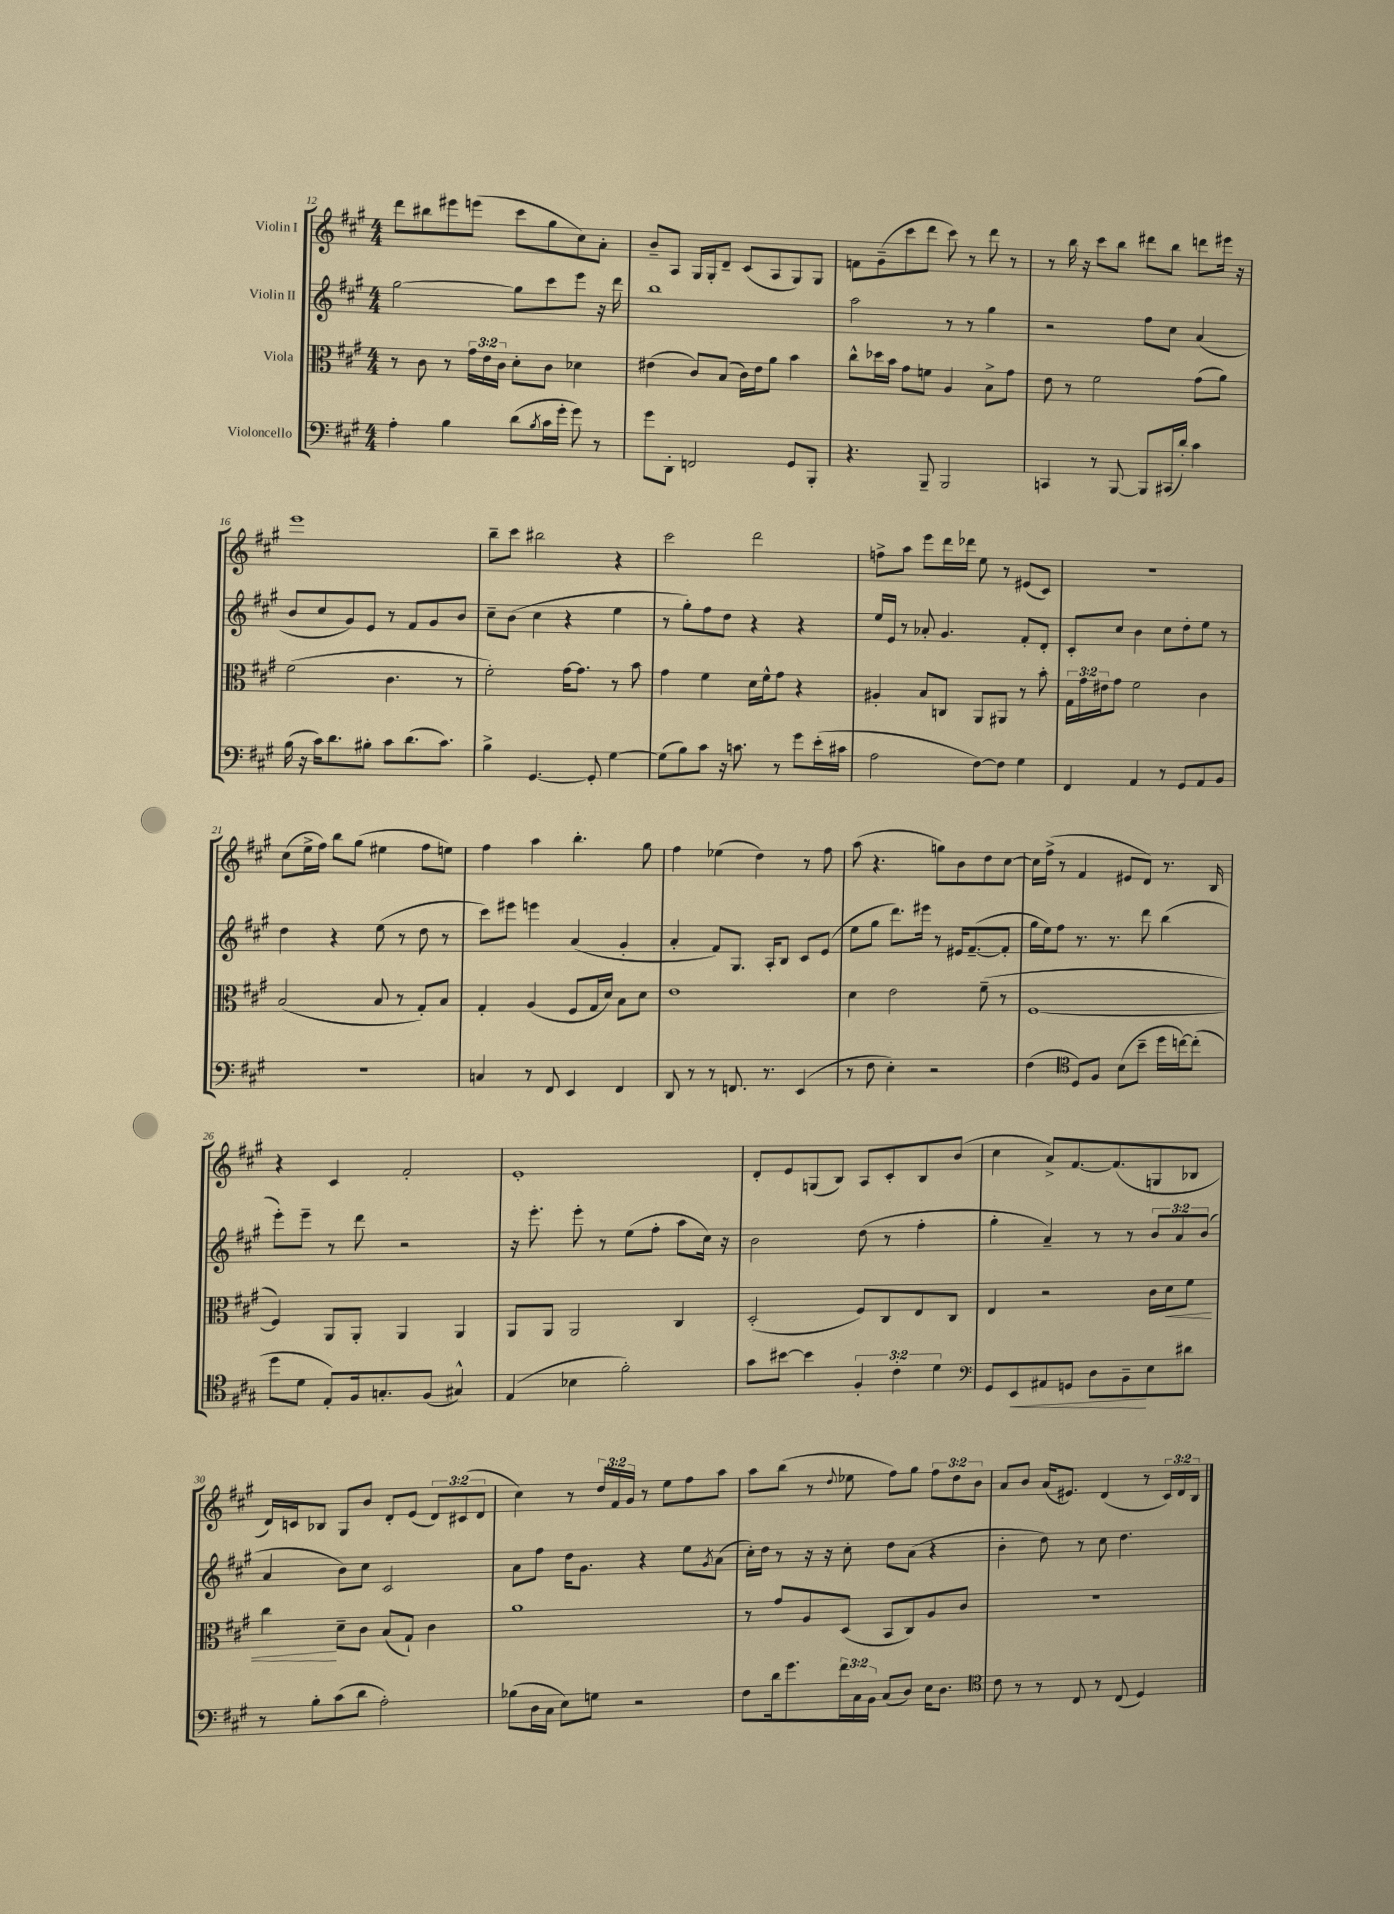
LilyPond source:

<<
\new StaffGroup <<
\new Staff = "s0" \with { instrumentName = "Violin I" } {
    \clef treble \key a \major \numericTimeSignature \time 4/4 \override Staff.TupletNumber.text = #tuplet-number::calc-fraction-text
    d'''8 bis''8 eis'''8 e'''8( cis'''8 gis''8 cis''8) a'8-. |
    b'8-- a8 gis16 gis16-. d'8-- cis'8( a8 gis8) gis8 |
    f'8 gis'8--( cis'''8 d'''8 cis'''8) r8 d'''8 r8 |
    r8 b''16 r16 cis'''8 b''8 dis'''8 b''8 d'''8 eis'''16 r16 |
    e'''1 |
    b''8-- cis'''8 bis''2 r4 |
    cis'''2 d'''2 |
    f''8-> a''8 e'''8 d'''16 des'''16 e''8 r8 eis'8( cis'8) |
    R1 |
    cis''8( e''16-> fis''16) b''8 gis''8( eis''4 fis''8 e''8) |
    fis''4 a''4 b''4.-. gis''8 |
    fis''4 ees''4( d''4) r8 fis''8 |
    a''8( r4. g''8) b'8 d''8 cis''8~ |
    cis''16 fis''16->( r8 fis'4 eis'8 d'8) r8. b16 |
    r4 cis'4 fis'2-. |
    e'1-. |
    d'8-. e'8 g8( b8) a8 cis'8-. b8 b'8( |
    cis''4 a'8->) fis'8.~ fis'8.( g8 bes8 |
    d'16) c'16 bes8 gis8 b'8 d'8-. e'8( \tuplet 3/2 { d'8) cis'8( d'8 } |
    cis''4) r8 \tuplet 3/2 { d''16 fis'16 gis'16 } r8 e''8 fis''8 a''8 |
    a''8 b''8( r8 \appoggiatura { d''8 } ees''8 fis''8) gis''8 \tuplet 3/2 { fis''8 d''8 b'8 } |
    a'8 b'8 a'16( eis'8.) d'4( r8 \tuplet 3/2 { cis'16) d'16 b16 } \bar "|." |
}
\new Staff = "s1" \with { instrumentName = "Violin II" } {
    \clef treble \key a \major \numericTimeSignature \time 4/4 \override Staff.TupletNumber.text = #tuplet-number::calc-fraction-text
    gis''2~ gis''8 cis'''8 e'''8 r16 d'''16 |
    b''1 |
    a''2 r8 r8 gis''4 |
    r2 fis''8 cis''8 a'4( |
    b'8 cis''8 gis'8) e'8 r8 fis'8 gis'8 b'8 |
    cis''8-- b'8( cis''4 r4 e''4 |
    r8 gis''8-.) fis''8 d''8 r4 r4 |
    e''16 e'16 r8 aes'8-. gis'4. fis'8-. d'8-. |
    cis'8-. cis''8 b'4 cis''8 d''8-. e''8 r8 |
    d''4 r4 e''8( r8 d''8 r8 |
    cis'''8) eis'''8 e'''4 a'4( gis'4-. |
    a'4-. fis'8) gis8. a16-. b8 cis'8 e'8( |
    e''8 gis''8 d'''8.) eis'''16 r8 eis'16 fis'8.~--( fis'8-. |
    gis''16 e''16) fis''8 r8. r8. d'''8 b''4( |
    e'''8-.) e'''8-- r8 d'''8 r2 |
    r16 e'''8.-. e'''8-. r8 e''8( fis''8-. a''8 cis''16) r16 |
    b'2 d''8( r8 fis''4-. |
    gis''4-. a'4--) r8 r8 \tuplet 3/2 { b'8 a'8 b'8( } |
    a'4 b'8) cis''8 cis'2 |
    a'8 fis''8 d''16 gis'8. r4 e''8 \acciaccatura { gis'8 } a'8( |
    cis''16-.) d''16 r8 r16 r16 cis''8-. d''8 a'8( r4 |
    b'4-. d''8) r8 cis''8 d''4. \bar "|." |
}
\new Staff = "s2" \with { instrumentName = "Viola" } {
    \clef alto \key a \major \numericTimeSignature \time 4/4 \override Staff.TupletNumber.text = #tuplet-number::calc-fraction-text
    r8 cis'8 r8 \tuplet 3/2 { gis'16 e'16 cis'16 } d'8-. cis'8 des'4 |
    eis'4( cis'8) b8( cis'16) eis'16 a'8 b'4 |
    cis''8-^ des''16 b'16 gis'8 f'8 a4 b8-> gis'8 |
    e'8 r8 fis'2 gis'8( a'8) |
    fis'2( cis'4. r8 |
    fis'2-.) gis'16~ gis'8. r8 b'8 |
    gis'4 fis'4 d'16 fis'16-^ gis'8 r4 |
    ais4-. b8 c8 a,8 ais,8 r8 b'8-. |
    \tuplet 3/2 { gis16 gis'16 eis'16 } gis'8 fis'2 cis'4 |
    b2( b8 r8 gis8-.) b8 |
    gis4-. a4( fis8 gis16 d'16) b8 d'8 |
    e'1 |
    d'4 e'2 fis'8--( r8 |
    fis1~ |
    fis4) a,8 a,8-. a,4 a,4 |
    a,8 a,8 a,2 cis4 |
    d2-.( fis8) cis8 e8 cis8 |
    e4 r2 cis'16 d'16\< fis'8 |
    cis''4\! d'8-- cis'8 b8( gis8-!) cis'4 |
    a'1 |
    r8 gis'8 a8 d8( b,8 cis8) a8 cis'8 |
    R1 \bar "|." |
}
\new Staff = "s3" \with { instrumentName = "Violoncello" } {
    \clef bass \key a \major \numericTimeSignature \time 4/4 \override Staff.TupletNumber.text = #tuplet-number::calc-fraction-text
    a4-. b4 d'8( \acciaccatura { b8 } cis'16 gis'16-. gis'8) r8 |
    gis'8 d,8-. f,2 gis,8 b,,8-. |
    r4. b,,8-- b,,2 |
    c,4 r8 b,,8~ b,,8 cis,16( d'16-.) cis'4 |
    b16( r16 cis'16) d'8. bis8-. cis'8 d'8.( cis'8.) |
    b4-> gis,4.~ gis,8-. gis4~ |
    gis8( b8) cis'8 r16 c'8. r8 gis'8 e'16-.( cis'16 |
    a2 fis8~) fis8 gis4 |
    fis,4 a,4 r8 gis,8 a,8 b,8 |
    r1 |
    c4 r8 fis,8 e,4 fis,4 |
    d,8 r8 r8 f,8. r8. e,4( |
    r8 fis8 e4-.) r2 |
    fis4( \clef tenor d8) fis8 b8( b'8-- d''16 c''16~) c''8-.( |
    d''8 d'8 e8-.) fis16 g8.-. fis8( gis4-^) |
    e4( bes4 fis'2-.) |
    gis'8 bis'8~ bis'4 \tuplet 3/2 { fis4-. cis'4-. d'4 } |
    \clef bass gis,8 e,8\< ais,8 g,8 d8 b,8--\! e8 dis'8 |
    r8 b8-. cis'8( d'8 a2-.) |
    bes8( d16 cis16 e8) g8 r2 |
    fis8 d'16 gis'8. \tuplet 3/2 { fis'16 cis16 b,16 } cis8( d8) e16 d8. |
    \clef tenor cis'8 r8 r8 cis8 r8 cis8( d4) \bar "|." |
}
>>
>>
\layout { \context { \Score currentBarNumber = #12 } }
